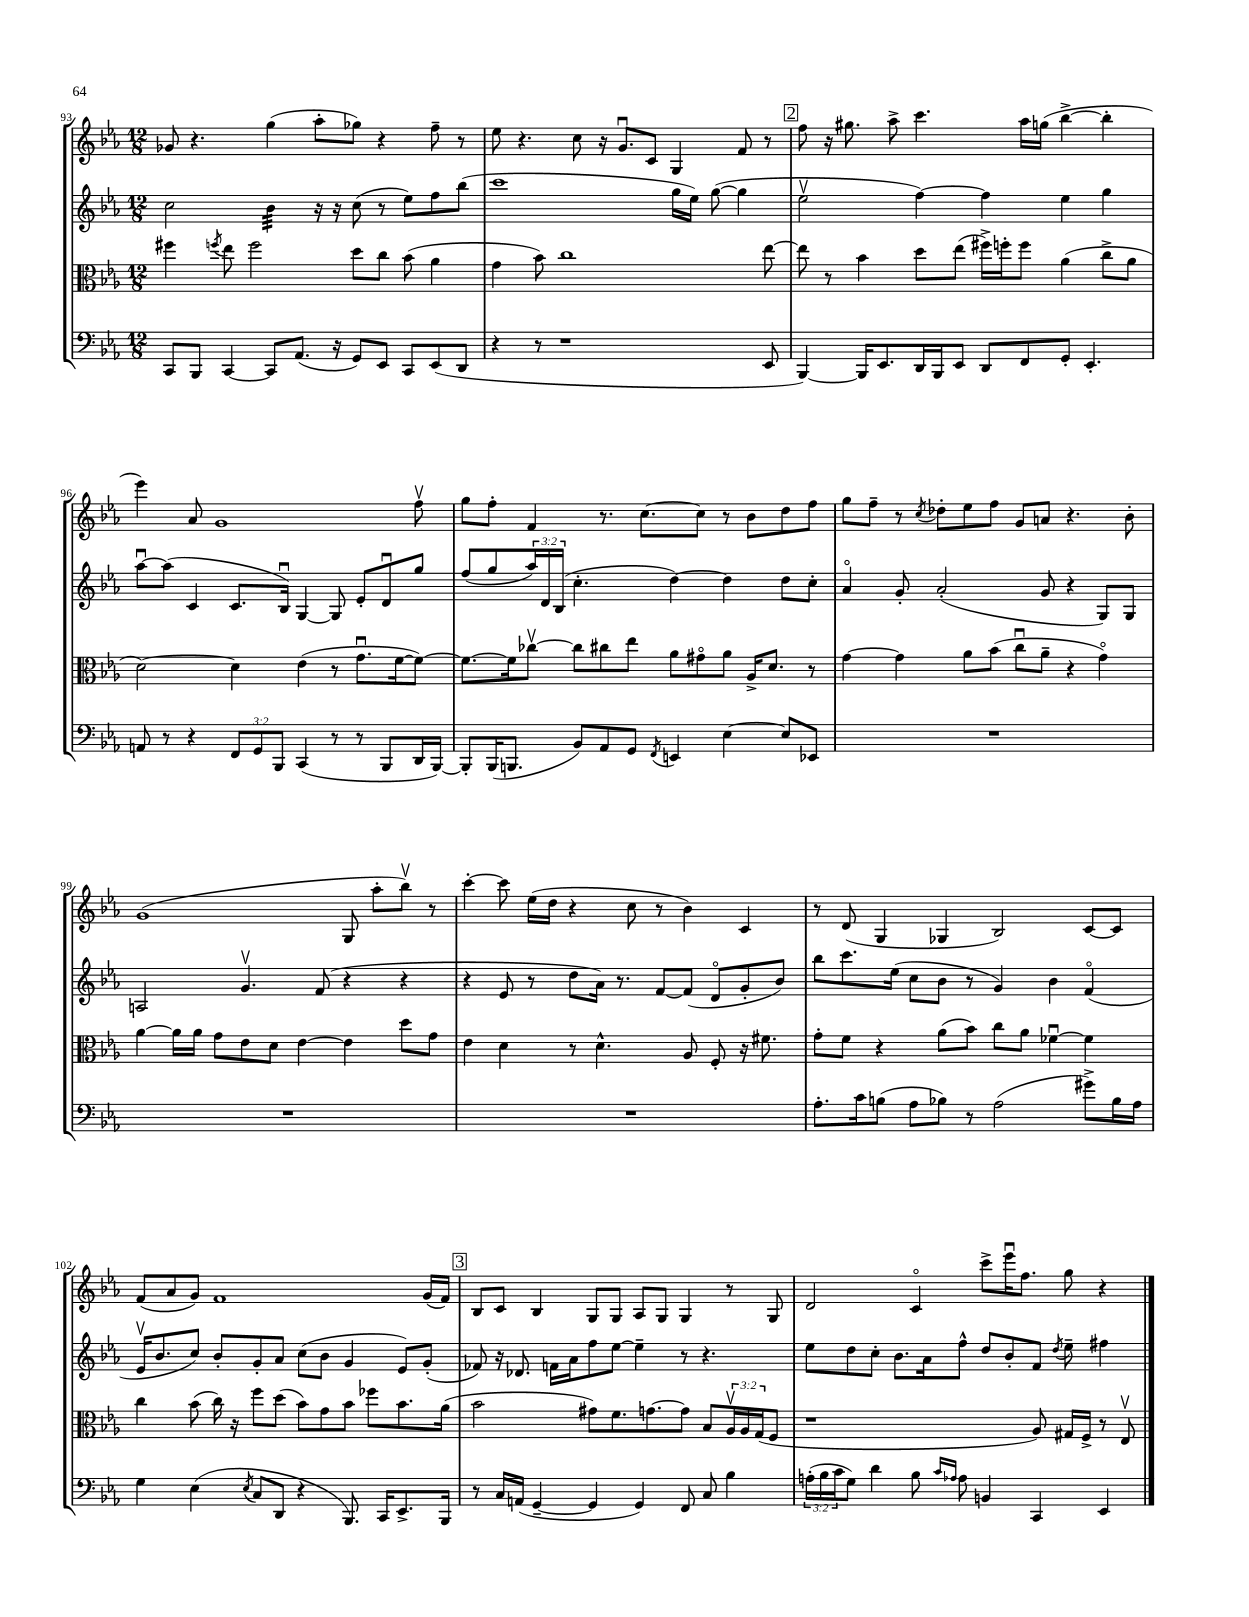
<<
\new StaffGroup <<
\new Staff = "s0" {
    \clef treble \key ees \major \numericTimeSignature \time 12/8
    ges'8 r4. g''4( aes''8-. ges''8) r4 f''8-- r8 |
    ees''8 r4. c''8 r16 g'8.\downbow c'8 g4 f'8 r8 |
    \mark \markup { \box "2" } f''8 r16 gis''8. aes''8-> c'''4. aes''16 g''16( bes''4~-> bes''4-. |
    ees'''4) aes'8 g'1 f''8\upbow |
    g''8 f''8-. f'4 r8. c''8.~ c''8 r8 bes'8 d''8 f''8 |
    g''8 f''8-- r8 \acciaccatura { c''8 } des''8-. ees''8 f''8 g'8 a'8 r4. bes'8-. |
    g'1( g8 aes''8-. bes''8\upbow) r8 |
    c'''4~-. c'''8 ees''16( d''16 r4 c''8 r8 bes'4) c'4 |
    r8 d'8( g4 ges4 bes2) c'8~ c'8 |
    f'8( aes'8 g'8) f'1 g'16( f'16) |
    \mark \markup { \box "3" } bes8 c'8 bes4 g8 g8 aes8 g8 g4 r8 g8 |
    d'2 c'4\flageolet c'''8-> ees'''16\downbow f''8. g''8 r4 \bar "|." |
}
\new Staff = "s1" {
    \clef treble \key ees \major \numericTimeSignature \time 12/8 \override Staff.TupletNumber.text = #tuplet-number::calc-fraction-text
    c''2 bes'4:32 r16 r16 c''8( r8 ees''8) f''8 bes''8( |
    c'''1 g''16 ees''16) g''8~( g''4 |
    \mark \markup { \box "2" } ees''2\upbow f''4~) f''4 ees''4 g''4 |
    aes''8~\downbow aes''8( c'4 c'8. bes16\downbow) g4~ g8 ees'8-. d'8\downbow g''8 |
    f''8( g''8 \tuplet 3/2 { aes''16) d'16 bes16( } c''4.-. d''4~) d''4 d''8 c''8-. |
    aes'4\flageolet g'8-. aes'2-.( g'8 r4 g8) g8 |
    a2 g'4.\upbow f'8( r4 r4 |
    r4 ees'8 r8 d''8 aes'16) r8. f'8~ f'8( d'8\flageolet g'8-. bes'8) |
    bes''8 c'''8. ees''16( c''8 bes'8 r8 g'4) bes'4 f'4\flageolet( |
    ees'16\upbow bes'8. c''8) bes'8-. g'8-. aes'8 c''8( bes'8 g'4 ees'8) g'8-.( |
    \mark \markup { \box "3" } fes'8) r16 des'8. f'16 aes'16 f''8 ees''8~ ees''4-- r8 r4. |
    ees''8 d''8 c''8-. bes'8. aes'16 f''8-^ d''8 bes'8-. f'8 \acciaccatura { d''8 } ees''8-- fis''4 \bar "|." |
}
\new Staff = "s2" {
    \clef alto \key ees \major \numericTimeSignature \time 12/8 \override Staff.TupletNumber.text = #tuplet-number::calc-fraction-text
    fis''4 \acciaccatura { f''8 } ees''8 f''2 d''8 c''8 bes'8( aes'4 |
    g'4 bes'8) c''1 ees''8~ |
    \mark \markup { \box "2" } ees''8 r8 bes'4 d''8 ees''8( fis''16->) f''16-. f''8 aes'4( c''8-> aes'8 |
    d'2~) d'4 ees'4( r8 g'8.\downbow f'16~ f'8~) |
    f'8.~ f'16 ces''8~\upbow ces''8 cis''8 ees''8 aes'8 gis'8\flageolet aes'8 aes16-> d'8. r8 |
    g'4~ g'4 aes'8 bes'8( c''8\downbow aes'8-- r4 g'4\flageolet) |
    aes'4~ aes'16 aes'16 g'8 ees'8 d'8 ees'4~ ees'4 d''8 g'8 |
    ees'4 d'4 r8 d'4.-^ aes8 f8-. r16 fis'8. |
    g'8-. f'8 r4 aes'8( bes'8) c''8 aes'8 fes'4~\downbow fes'4 |
    c''4 bes'8( c''16) r16 f''8 d''8( bes'8) g'8 bes'8 fes''8 bes'8. aes'16( |
    \mark \markup { \box "3" } bes'2 gis'8) f'8. g'8.~ g'8 bes8 \tuplet 3/2 { aes16\upbow aes16 g16( } f8 |
    r1 aes8) gis16 f16-> r8 ees8\upbow \bar "|." |
}
\new Staff = "s3" {
    \clef bass \key ees \major \numericTimeSignature \time 12/8 \override Staff.TupletNumber.text = #tuplet-number::calc-fraction-text
    c,8 bes,,8 c,4~ c,8 aes,8.( r16 g,8) ees,8 c,8 ees,8( d,8 |
    r4 r8 r1 ees,8 |
    \mark \markup { \box "2" } bes,,4~) bes,,16 ees,8. d,16 bes,,16 ees,8 d,8 f,8 g,8-. ees,4.-. |
    a,8 r8 r4 \tuplet 3/2 { f,8 g,8 bes,,8 } c,4( r8 r8 bes,,8 d,16 bes,,16~) |
    bes,,8-. bes,,16( b,,8. bes,8) aes,8 g,8 \acciaccatura { f,8 } e,4 ees4~ ees8 ees,8 |
    R1. |
    R1. |
    R1. |
    aes8.-. c'16 b8( aes8 bes8) r8 aes2( gis'8->) bes16 aes16 |
    g4 ees4( \acciaccatura { ees8 } c8 d,8 r4 bes,,8.) c,16 ees,8.-> bes,,16 |
    \mark \markup { \box "3" } r8 c16 a,16( g,4~-- g,4 g,4) f,8 c8 bes4 |
    \tuplet 3/2 { a16-.( bes16 c'16 } g8) d'4 bes8 \grace { c'16 aes16 } aes8 b,4 c,4 ees,4 \bar "|." |
}
>>
>>
\layout { \context { \Score currentBarNumber = #93 } }
